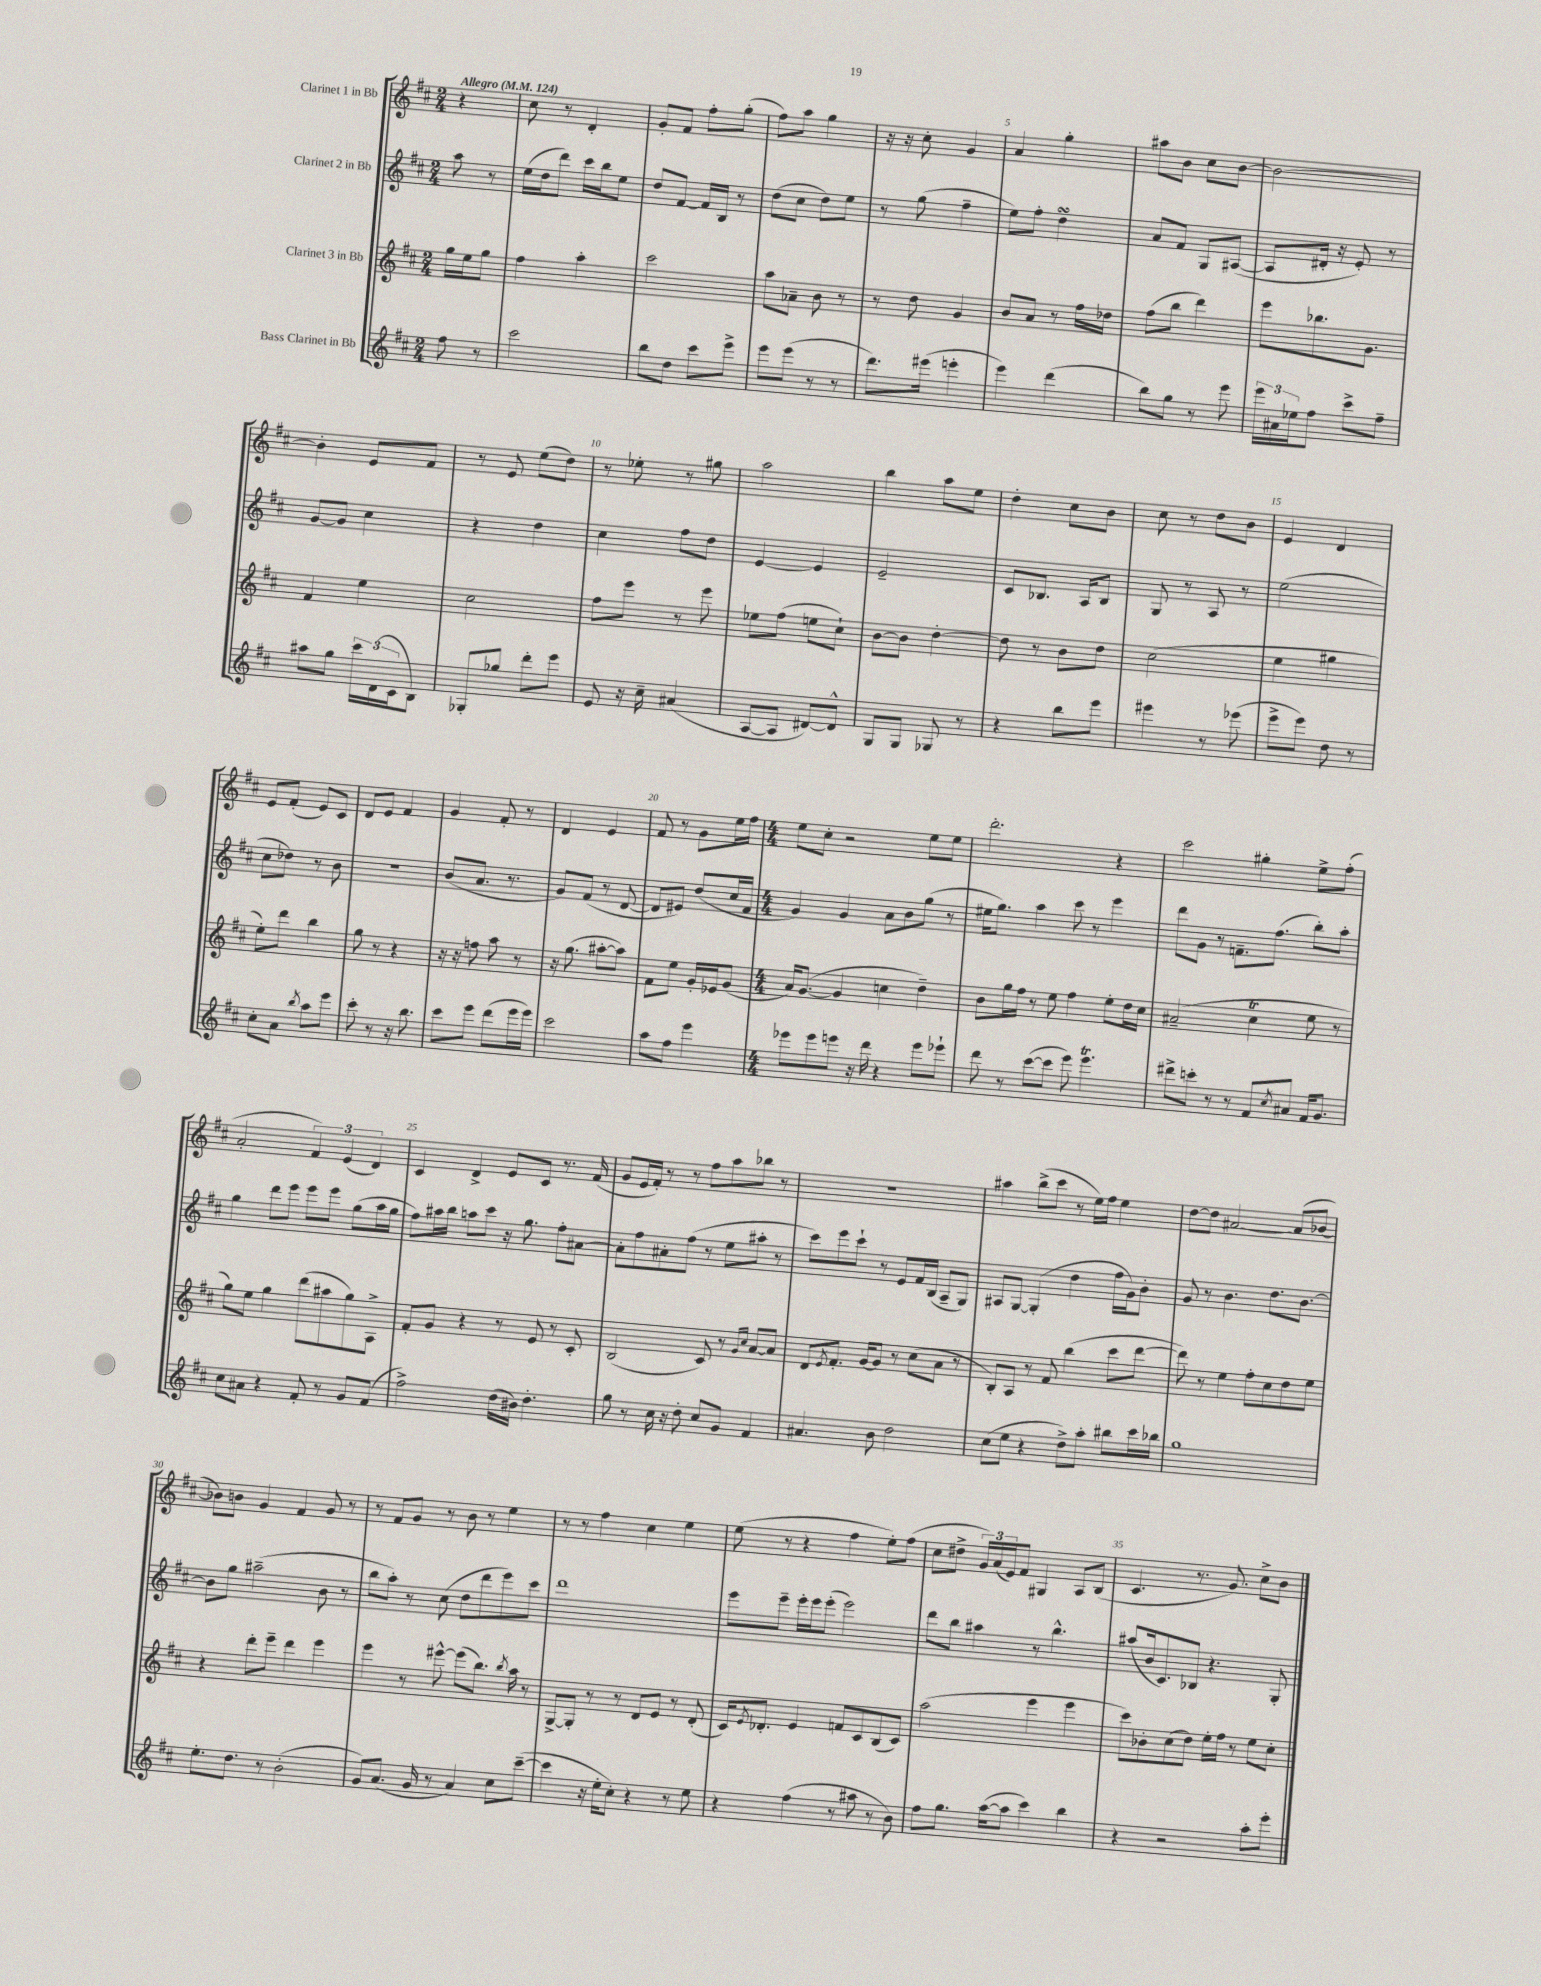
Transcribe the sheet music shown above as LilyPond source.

<<
\new StaffGroup <<
\new Staff = "s0" \with { instrumentName = "Clarinet 1 in Bb" } {
    \clef treble \key d \major \numericTimeSignature \time 2/4 \partial 4 \tempo "Allegro" 4 = 124
    r4 |
    cis''8 r8 d'4-. |
    g'8-. fis'8 fis''8-. g''8-.( |
    fis''8) a''8 g''4 |
    r16 r16 cis''8-. g'4 |
    a'4 g''4-. |
    ais''8 b'8 cis''8 b'8~ |
    b'2~ |
    b'4-. e'8 fis'8 |
    r8 e'8 e''8( d''8) |
    r8 ees''8-. r8 gis''8 |
    a''2 |
    b''4 a''8 e''8 |
    d''4-. cis''8 b'8 |
    cis''8 r8 d''8 b'8 |
    e'4 d'4 |
    e'8 fis'8-.( e'8) cis'8 |
    d'8 e'8 fis'4 |
    g'4 fis'8-. r8 |
    d'4 e'4 |
    fis'8 r8 g'8 e''16 fis''16 |
    \numericTimeSignature \time 4/4 e''8 cis''8-. r2 e''8 e''8 |
    d'''2.-. r4 |
    cis'''2 gis''4-. e''8-> fis''8-.( |
    a'2-. \tuplet 3/2 { fis'4) e'4( d'4) } |
    cis'4 d'4-> e'8 cis'8 r8. fis'16( |
    g'8 e'16 fis'16-.) r8 r8 fis''8 a''8 bes''8 r8 |
    R1 |
    ais''4 b''8->( cis'''8 r8 e''16) fis''16 e''4 |
    d''8~ d''8 ais'2~ ais'8( bes'8~ |
    bes'8) b'8 g'4 fis'4 g'8 r8 |
    r8 fis'8 g'8 r8 b'8 r8 e''4 |
    r8 r8 fis''4 cis''4 e''4 |
    e''8( r8 r4 fis''4 e''8-.) fis''8( |
    cis''8 dis''8-> \tuplet 3/2 { g'16) a'16( e'16) } fis'8 gis4 a8 b8( |
    cis'4. r8. g'8.) cis''8-> b'8 \bar "|." |
}
\new Staff = "s1" \with { instrumentName = "Clarinet 2 in Bb" } {
    \clef treble \key d \major \numericTimeSignature \time 2/4 \partial 4
    a''8 r8 |
    e''16( d''16 d'''8) cis'''16 b''16 e''8 |
    d''8 fis'8~ fis'16 b16 r8 |
    d''8( cis''8 d''8) e''8 |
    r8 g''8( fis''4-- |
    e''8) fis''8-. d''4\turn |
    a'8 fis'8 g8 ais8~( |
    ais8 dis'16-. r16 e'8-.) r8 |
    g'8~ g'8 cis''4 |
    r4 d''4 |
    cis''4 fis''8 d''8 |
    e'4~ e'4 |
    e'2-- |
    cis'8 bes8. a16 bes8 |
    g8 r8 a8 r8 |
    e''2( |
    cis''8 des''8) r8 b'8 |
    R2 |
    b'8( a'8. r8. |
    g'8) fis'8( r8 d'8~ |
    d'8 eis'8) d''8( cis''16 fis'16 |
    \numericTimeSignature \time 4/4 g'4) g'4 a'8 b'8 g''8( r8 |
    eis''16 g''8.) a''4 cis'''8 r8 e'''4 |
    d'''8 g'8 r8 f'8.-- fis''8.( b''8-.) a''8-. |
    g''4 d'''8 e'''8 e'''8 e'''8 g''8( a''16 g''16 |
    fis''8) ais''16 b''16 a''8 cis'''8 r16 g''8. fis''8-. ais'8~ |
    ais'8-. fis''8 ais'8-. fis''8( r8 e''8 ais''8-. r8 |
    cis'''8) e'''8 cis'''8-! r8 e'8 fis'16 b16( a8-- g8) |
    ais8 g8~ g4-.( d''4 fis''16 g'16) b'8-. |
    g'8 r8 b'4. d''8. b'8.~ |
    b'8 g''8 ais''2--( b'8 r8 |
    b''8 a''8-.) r8 cis''8( d''8 d'''8 e'''8) cis'''8 |
    d'''1 |
    e'''8 e'''8-- e'''16-. e'''16 e'''8-.( e'''2) |
    d'''8 b''8 ais''4 r8 b''4.-^ |
    ais''8( b'16 cis'8.) bes8 r4. g8-. \bar "|." |
}
\new Staff = "s2" \with { instrumentName = "Clarinet 3 in Bb" } {
    \clef treble \key d \major \numericTimeSignature \time 2/4 \partial 4
    g''16 e''16 g''8 |
    fis''4 a''4-. |
    cis'''2 |
    a''8 aes'8-- b'8 r8 |
    r8 d''8 g'4 |
    b'8 a'8 r8 fis''16 des''16 |
    fis''8( b''8 d'''4) |
    e'''8 bes''8. g'8. |
    fis'4 e''4 |
    cis''2 |
    fis''8 e'''8 r8 e'''8 |
    ees''8 fis''8( e''8 cis''8-!) |
    b'8~ b'8 d''4~-. |
    d''8 r8 b'8 d''8 |
    cis''2( |
    e''4 gis''4 |
    e''8-.) d'''8 b''4 |
    g''8 r8 r4 |
    r16 r16 f''8 a''8 r8 |
    r16 g''8.( ais''8~-. ais''8) |
    fis'8 e''8 g'16-. ees'16 g'8( |
    \numericTimeSignature \time 4/4 a'16) g'8.~( g'4 c''4 d''4--) |
    b'8 g''16 fis''16 r8 e''8 fis''4 e''8-. d''16 cis''16 |
    ais'2--( cis''4\trill e''8 r8 |
    g''8) e''8 g''4 d'''8( ais''8 g''8) a8-> |
    fis'8-. g'8 r4 r8 e'8 r8 cis'8-. |
    b2( cis'8) r8 \grace { g'16 cis''16 } a'8~ a'8 |
    d'8 \acciaccatura { e'8 } fis'8.-. g'16~ g'8 r8 cis''8( a'8 r8 |
    b8-.) a8 r8 fis'8 b''4( cis'''8 d'''8~ |
    d'''8) r8 e''4 fis''8-. cis''8 d''8 e''8 |
    r4 d'''8-. e'''8-- d'''4 e'''4 |
    e'''4 r8 eis'''8~-^ eis'''8( b''8.) \acciaccatura { b''8 } a''16 r8 |
    g8~-> g8-. r8 r8 d'8 e'8 r8 d'8-.( |
    cis'16) \acciaccatura { e'8 } des'8.-. e'4 f'8 cis'8 b8( cis'8) |
    a''2( e'''4 e'''4 |
    cis'''8) bes'8-. cis''8( d''8) e''16-. fis''16 r8 e''8 cis''8-. \bar "|." |
}
\new Staff = "s3" \with { instrumentName = "Bass Clarinet in Bb" } {
    \clef treble \key d \major \numericTimeSignature \time 2/4 \partial 4
    fis''8 r8 |
    cis'''2 |
    b''8 d''8 cis'''8 e'''8-> |
    e'''8 e'''8( r8 r8 |
    d'''8.) eis'''16( e'''4-. |
    e'''4) d'''4( |
    b''8) g''8 r8 e'''8 |
    \tuplet 3/2 { e'''16 ais'16 ees''16 } fis''8 cis'''8-> fis''8-- |
    ais''8 g''8 \tuplet 3/2 { cis'''16 d'16( cis'16 } b8) |
    ges8-. ges''8 d'''8-. e'''8 |
    e'8 r16 cis''16-- ais'4( |
    a8~ a8 dis'8~) dis'8-^ |
    g8 g8 ges8 r8 |
    r4 b''8 e'''8 |
    eis'''4 r8 ees'''8( |
    e'''8-> e'''8) d''8 r8 |
    cis''8-. a'8 \acciaccatura { b''8 } a''8 e'''8 |
    cis'''8-. r8 r16 b''8. |
    cis'''8 e'''8 d'''8( e'''16 e'''16) |
    cis'''2 |
    a''8 fis''8 e'''4 |
    \numericTimeSignature \time 4/4 ees'''8 ees'''8 e'''8 r16 d'''16 r4 e'''8 ees'''8-! |
    d'''8 r8 cis'''8~( cis'''8 e'''8) e'''4.\trill |
    dis'''8-> c'''8-. r8 r8 fis'8 \acciaccatura { cis''8 } ais'8 fis'16 g'8. |
    cis''8 ais'8 r4 fis'8-. r8 g'8 fis'8( |
    fis''2->) d''16( bis'16) d''4.-. |
    g''8 r8 cis''16 r16 d''8-. cis''8 g'8 fis'4 |
    ais'4. b'8 d''2 |
    cis''8( e''8 r4 d''8->) a''8-. bis''8 cis'''16 bes''16 |
    g''1 |
    e''8.-. d''8. r8 b'2-.( |
    g'8) a'8.( g'16 r8 a'4) cis''8 cis'''8~--( |
    cis'''4 r16 e''16-. cis''8-.) r4 r8 e''8 |
    r4 fis''4( r8 ais''8 r8 b'8) |
    fis''8 g''8. a''16~( a''8 cis'''4) b''4 |
    r4 r2 a''8-. e'''8-. \bar "|." |
}
>>
>>
\layout { \context { \Score \override BarNumber.break-visibility = ##(#f #t #t) barNumberVisibility = #(every-nth-bar-number-visible 5) } }
